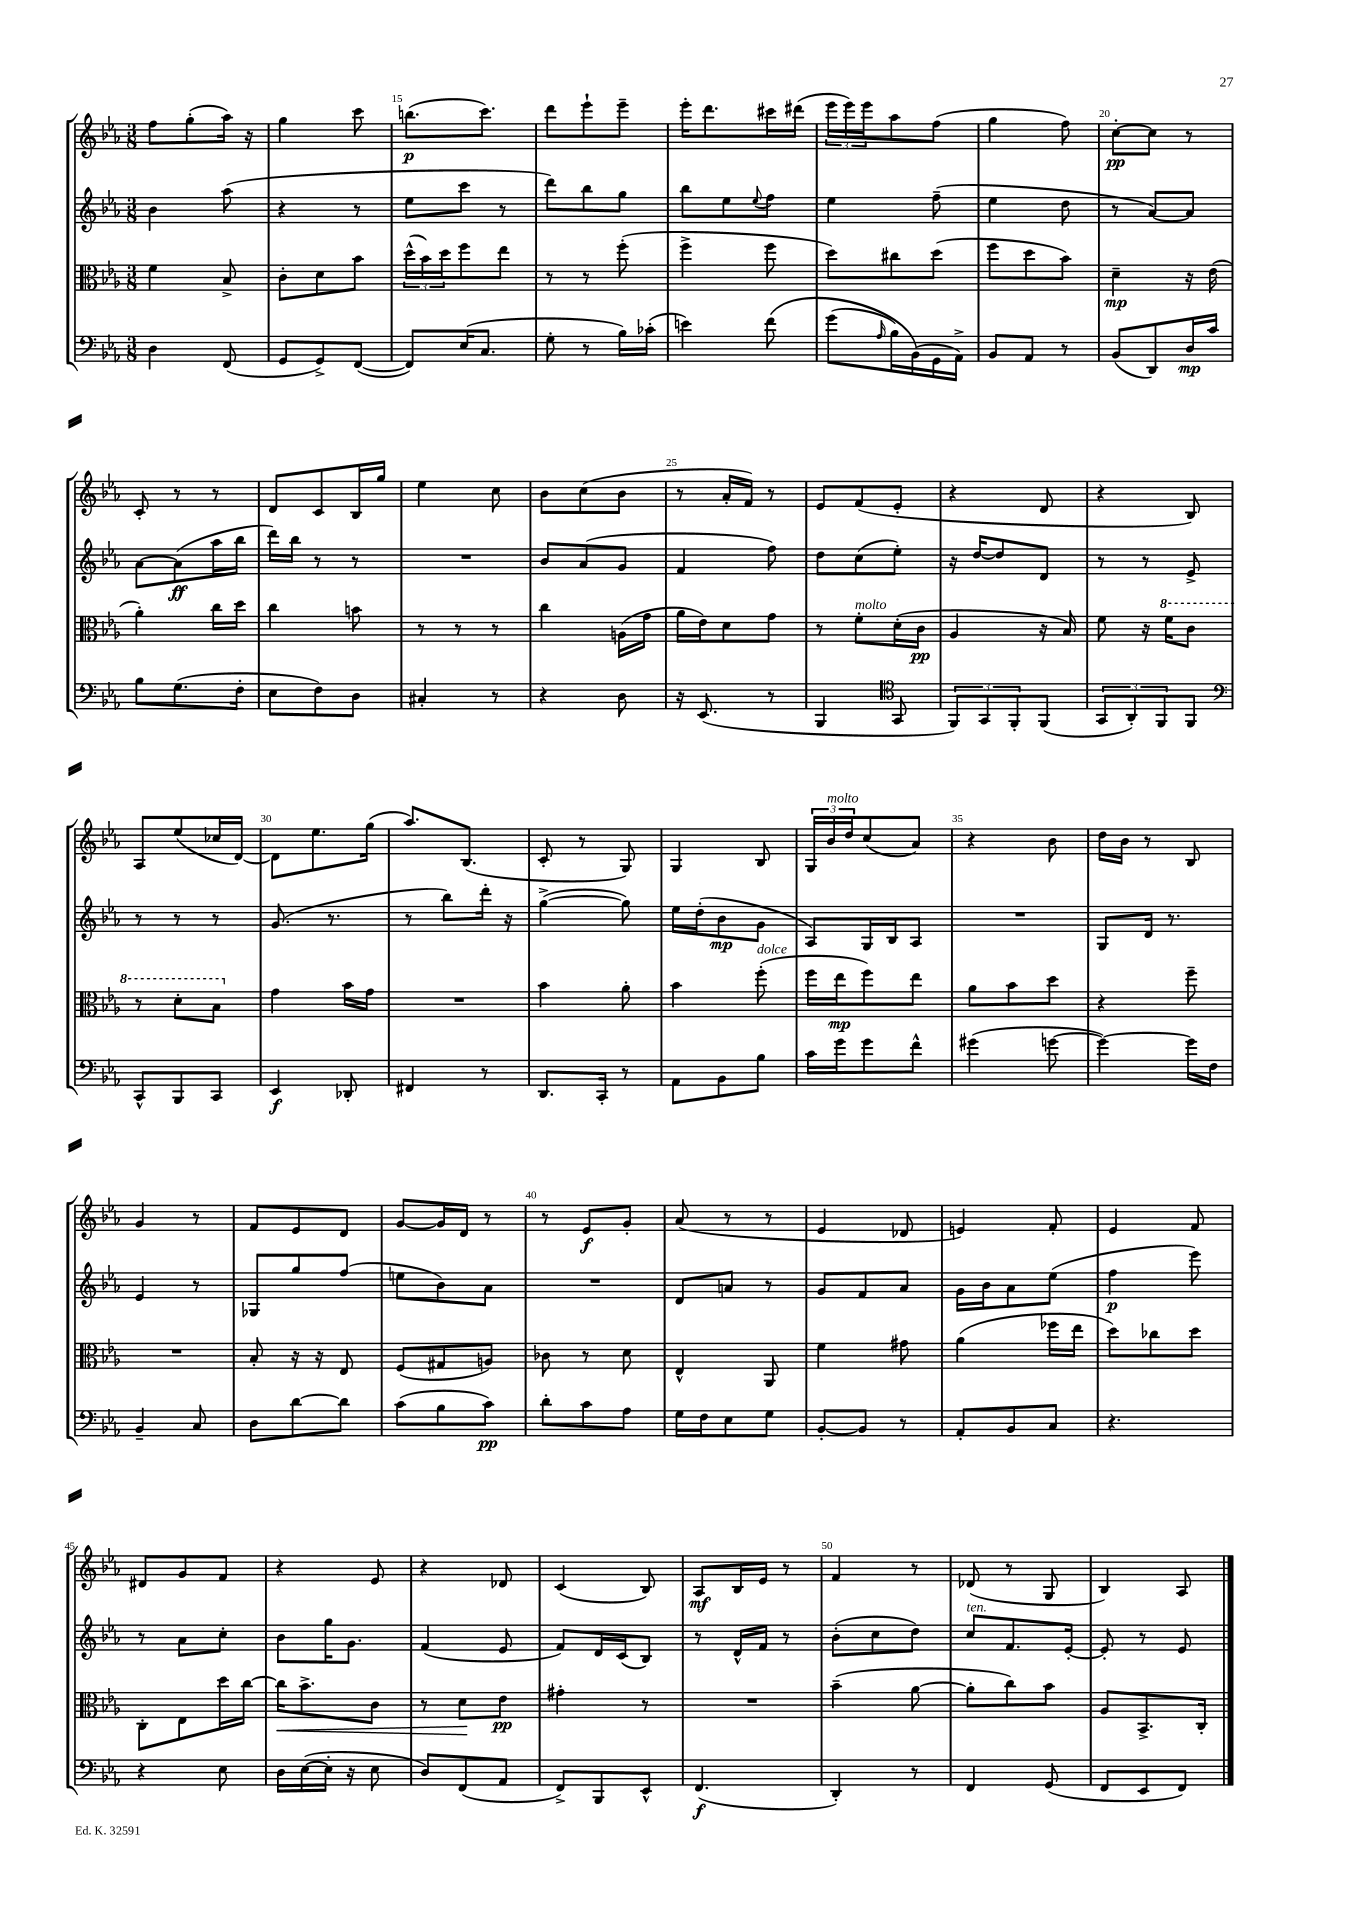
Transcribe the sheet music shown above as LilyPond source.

<<
\new StaffGroup <<
\new Staff = "s0" {
    \clef treble \key ees \major \numericTimeSignature \time 3/8
    f''8 g''8-.( aes''16) r16 |
    g''4 c'''8 |
    b''8.\p( c'''8.) |
    d'''8 ees'''8-! ees'''8-- |
    ees'''16-. d'''8. cis'''16 dis'''16( |
    \tuplet 3/2 { ees'''16 ees'''16) ees'''16 } aes''8 f''8( |
    g''4 f''8) |
    c''8~-.\pp c''8 r8 |
    c'8-. r8 r8 |
    d'8 c'8 bes16 g''16 |
    ees''4 c''8 |
    bes'8 c''8( bes'8 |
    r8 aes'16-. f'16) r8 |
    ees'8 f'8( ees'8-. |
    r4 d'8 |
    r4 bes8) |
    aes8 ees''8( ces''16 d'16~) |
    d'8 ees''8. g''16( |
    aes''8.) bes8.( |
    c'8-. r8 g8) |
    g4 bes8 |
    \tuplet 3/2 { g16 bes'16^\markup { \italic "molto" } d''16 } c''8( aes'8) |
    r4 bes'8 |
    d''16 bes'16 r8 bes8 |
    g'4 r8 |
    f'8 ees'8 d'8 |
    g'8~ g'16 d'16 r8 |
    r8 ees'8\f g'8-. |
    aes'8( r8 r8 |
    ees'4 des'8 |
    e'4) f'8-. |
    ees'4 f'8 |
    dis'8 g'8 f'8 |
    r4 ees'8 |
    r4 des'8 |
    c'4( bes8) |
    aes8\mf bes16 ees'16 r8 |
    f'4 r8 |
    des'8( r8 g8 |
    bes4) aes8 \bar "|." |
}
\new Staff = "s1" {
    \clef treble \key ees \major \numericTimeSignature \time 3/8
    bes'4 aes''8( |
    r4 r8 |
    ees''8 c'''8 r8 |
    d'''8) bes''8 g''8 |
    bes''8 ees''8 \appoggiatura { ees''8 } f''8 |
    ees''4 f''8--( |
    ees''4 d''8 |
    r8 aes'8~) aes'8 |
    aes'8~ aes'8\ff( aes''16 bes''16 |
    d'''16) bes''16 r8 r8 |
    R4. |
    bes'8 aes'8( g'8 |
    f'4 f''8) |
    d''8 c''8( ees''8-.) |
    r16 d''16~ d''8 d'8 |
    r8 r8 ees'8-> |
    r8 r8 r8 |
    g'8.( r8. |
    r8 bes''8) d'''16-. r16 |
    g''4~->( g''8) |
    ees''16 d''16-.( bes'8\mp g'8 |
    aes8) g16 bes16 aes8 |
    R4. |
    g8 d'16 r8. |
    ees'4 r8 |
    ges8 g''8 f''8( |
    e''8 bes'8) aes'8 |
    R4. |
    d'8 a'8 r8 |
    g'8 f'8 aes'8 |
    g'16 bes'16 aes'8 ees''8( |
    f''4\p ees'''8) |
    r8 aes'8 c''8-. |
    bes'8 g''16 g'8. |
    f'4( ees'8 |
    f'8) d'16 c'16( bes8) |
    r8 d'16-^ f'16 r8 |
    bes'8-.( c''8 d''8) |
    c''8^\markup { \italic "ten." } f'8. ees'16~-. |
    ees'8-. r8 ees'8 \bar "|." |
}
\new Staff = "s2" {
    \clef alto \key ees \major \numericTimeSignature \time 3/8
    f'4 bes8-> |
    c'8-. d'8 bes'8 |
    \tuplet 3/2 { d''16-^( bes'16) d''16 } f''8 ees''8 |
    r8 r8 f''8-.( |
    f''4-> f''8 |
    d''8) cis''8 d''8( |
    f''8 d''8 bes'8) |
    d'4--\mp r16 ees'16( |
    aes'4-.) c''16 d''16 |
    c''4 b'8 |
    r8 r8 r8 |
    c''4 a16( g'16 |
    aes'16 ees'16) d'8 g'8 |
    r8 f'8-.^\markup { \italic "molto" } d'16-.( c'16\pp |
    aes4 r16 bes16) |
    f'8 r16 \ottava #1 f''16 c''8 |
    r8 d''8-. bes'8 \ottava #0 |
    g'4 bes'16 g'16 |
    R4. |
    bes'4 aes'8-. |
    bes'4 f''8-.^\markup { \italic "dolce" }( |
    f''16 ees''16\mp f''8) ees''8 |
    aes'8 bes'8 d''8 |
    r4 f''8-- |
    R4. |
    bes8-. r16 r16 ees8 |
    f8( gis8 a8) |
    ces'8 r8 d'8 |
    ees4-^ aes,8 |
    f'4 gis'8 |
    aes'4( fes''16 ees''16 |
    d''8) ces''8 d''8 |
    c8-. ees8 d''16 c''16~ |
    c''16\< bes'8.-> c'8 |
    r8 d'8\! ees'8\pp |
    gis'4-. r8 |
    R4. |
    bes'4--( aes'8~ |
    aes'8-. c''8) bes'8 |
    aes8 bes,8.-> c16-. \bar "|." |
}
\new Staff = "s3" {
    \clef bass \key ees \major \numericTimeSignature \time 3/8
    d4 f,8( |
    g,8 g,8->) f,8~( |
    f,8) ees16( c8. |
    g8-. r8 bes16) ces'16-.( |
    e'4) f'8\( |
    g'8( \grace { aes16 } bes16) bes,16(\) g,16 aes,16->) |
    bes,8 aes,8 r8 |
    bes,8( d,8) d16\mp c'16 |
    bes8 g8.( f16-. |
    ees8 f8) d8 |
    cis4-. r8 |
    r4 d8 |
    r16 ees,8.( r8 |
    bes,,4 \clef tenor g,8 |
    \tuplet 3/2 { f,8) g,8 f,8-. } f,8( |
    \tuplet 3/2 { g,8 aes,8-.) f,8 } f,8 |
    \clef bass c,8-^ bes,,8 c,8 |
    ees,4\f des,8-. |
    fis,4 r8 |
    d,8. c,16-. r8 |
    aes,8 bes,8 bes8 |
    c'16 g'16 g'8 f'8-^ |
    gis'4( g'8~ |
    g'4~) g'16 f16 |
    bes,4-- c8 |
    d8 d'8~ d'8 |
    c'8( bes8 c'8\pp) |
    d'8-. c'8 aes8 |
    g16 f16 ees8 g8 |
    bes,8~-. bes,8 r8 |
    aes,8-. bes,8 c8 |
    r4. |
    r4 ees8 |
    d16 ees16~( ees16-. r16 ees8 |
    d8) f,8( aes,8 |
    f,8->) bes,,8 ees,8-^ |
    f,4.\f( |
    d,4-.) r8 |
    f,4 g,8( |
    f,8 ees,8 f,8) \bar "|." |
}
>>
>>
\layout { \context { \Score currentBarNumber = #13 \override BarNumber.break-visibility = ##(#f #t #t) barNumberVisibility = #(every-nth-bar-number-visible 5) } }
